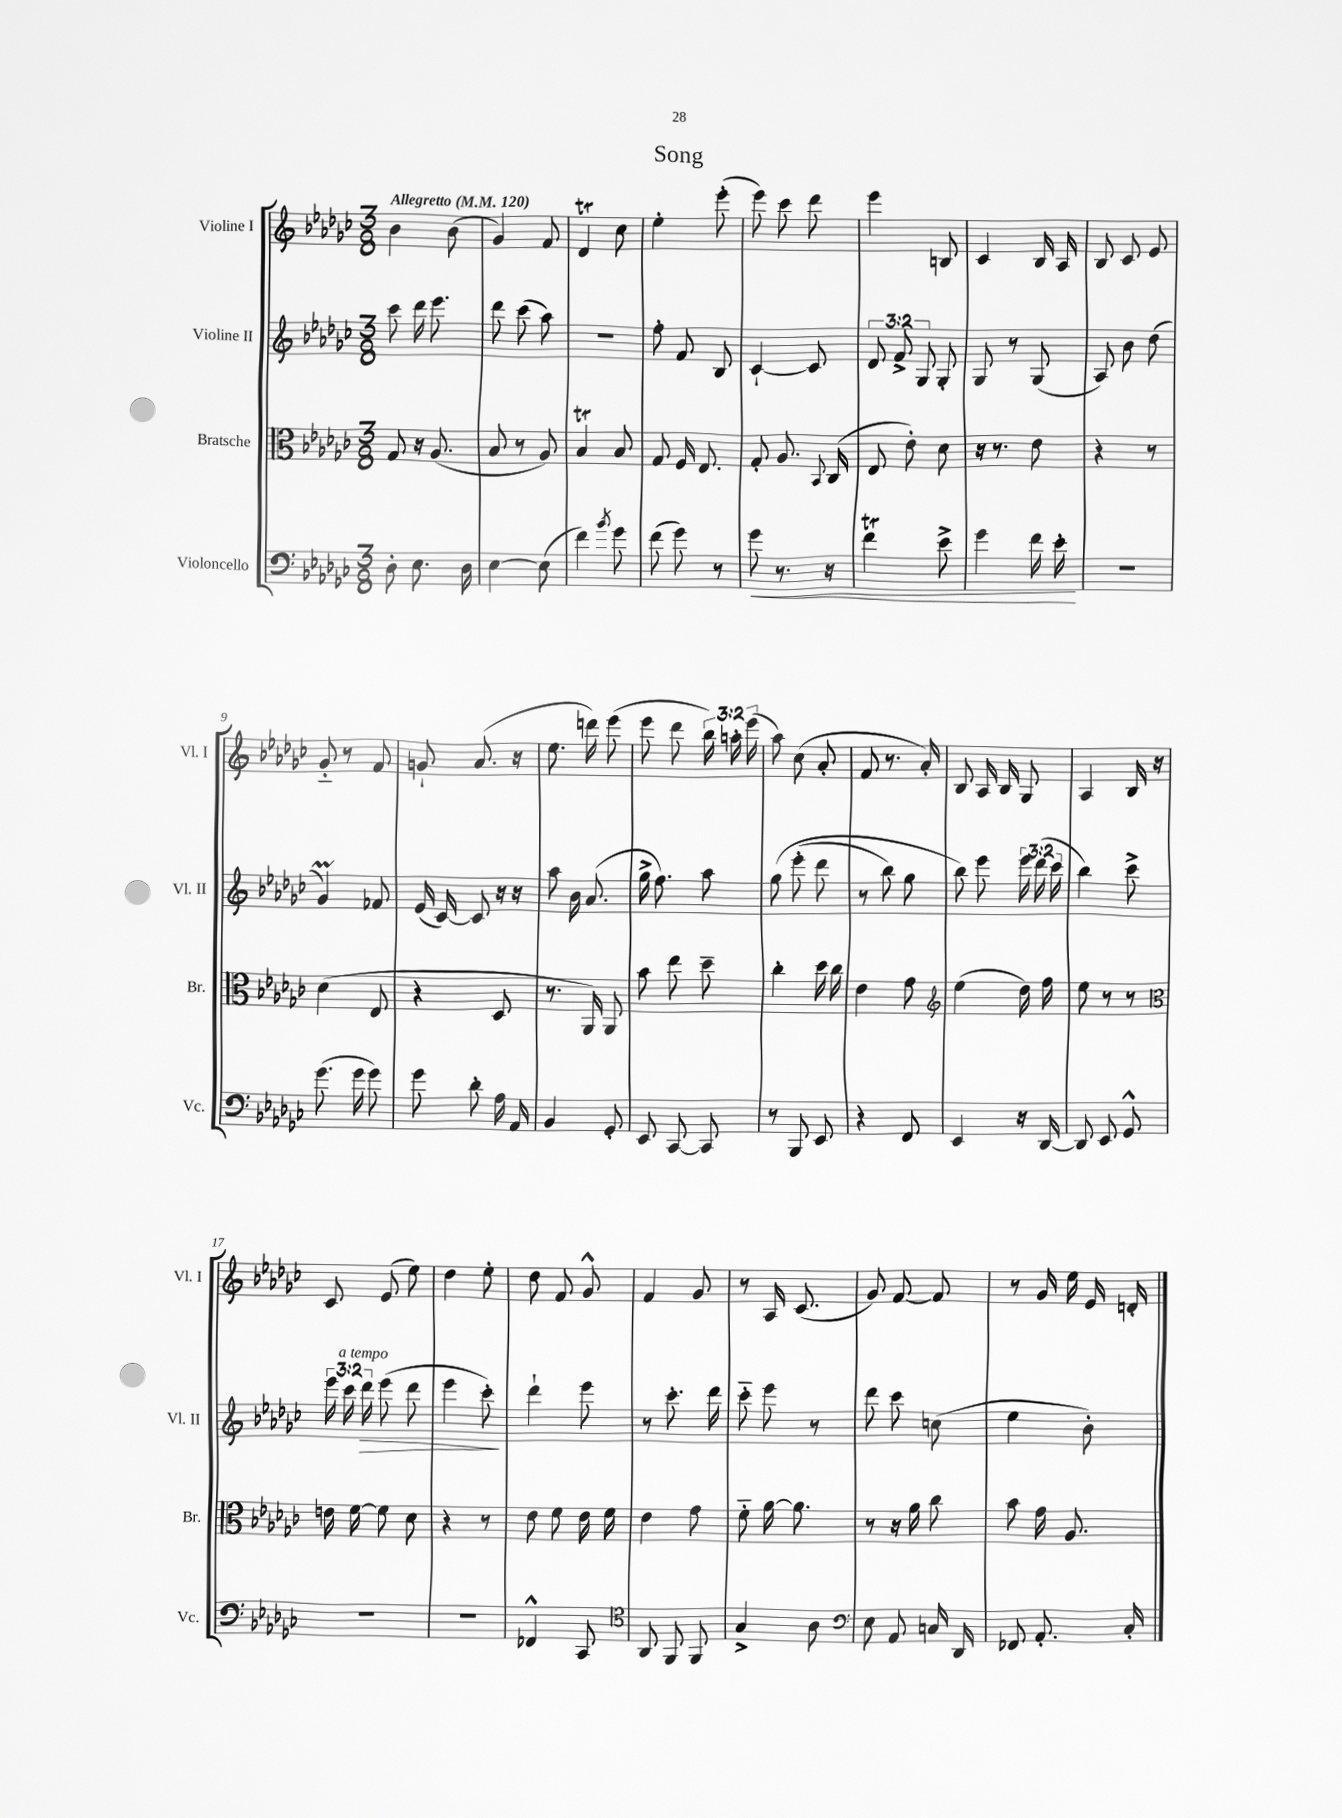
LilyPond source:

\header { title = "Song" }
<<
\new StaffGroup <<
\new Staff = "s0" \with { instrumentName = "Violine I" shortInstrumentName = "Vl. I" } {
    \clef treble \key ges \major \numericTimeSignature \time 3/8 \override Staff.TupletNumber.text = #tuplet-number::calc-fraction-text \tempo "Allegretto" 4 = 120
    \autoBeamOff bes'4 bes'8( |
    ges'4) f'8 |
    des'4\trill ces''8 |
    ees''4-. ees'''8-.( |
    ees'''8) ces'''8 des'''8 |
    ees'''4 b8 |
    ces'4 bes16 aes16 |
    bes8 ces'8 ees'8 |
    ges'8-_ r8 f'8 |
    g'8-! aes'8.( r16 |
    ees''8. d'''16) ees'''8( |
    ees'''8 des'''8 \tuplet 3/2 { bes''16) a''16-. ees'''16( } |
    aes''8) ces''8( aes'8-. |
    f'8 r8. aes'16-.) |
    bes8 aes16 bes16 ges8 |
    aes4 bes16 r16 |
    ces'8 ees'8( ees''8) |
    des''4 ees''8-. |
    des''8 f'8 ges'8-^ |
    f'4 ges'8 |
    r8 aes16 ces'8.( |
    ges'8) f'8~ f'8 |
    r8 ges'16 ees''16 ees'16 d'16-. \bar "|." |
}
\new Staff = "s1" \with { instrumentName = "Violine II" shortInstrumentName = "Vl. II" } {
    \clef treble \key ges \major \numericTimeSignature \time 3/8 \override Staff.TupletNumber.text = #tuplet-number::calc-fraction-text
    \autoBeamOff ces'''8 des'''16 ees'''8. |
    des'''8 ces'''8( aes''8) |
    R4. |
    f''8-. f'8 bes8 |
    ces'4~-! ces'8 |
    \tuplet 3/2 { des'8 f'8-> ges8 } ges8-. |
    ges8 r8 ges8( |
    aes8) bes'8 des''8( |
    ges'4\prall) fes'8 |
    ees'16( ces'16~) ces'8 r16 r16 |
    aes''8 bes'16 aes'8.( |
    ges''16-> f''8.) aes''8 |
    ges''8\( ees'''8-.( des'''8 |
    r8 bes''8) ges''8 |
    bes''8\) ees'''8 \tuplet 3/2 { ees'''16 des'''16( ces'''16 } |
    bes''4) ces'''8-> |
    \tuplet 3/2 { ees'''16 ces'''16^\markup { \italic "a tempo" } des'''16\> } ees'''8( des'''8 |
    ees'''4 ces'''8-.\!) |
    des'''4-! ees'''8 |
    r8 ces'''8.-. des'''16 |
    ces'''8-_ ees'''8 r8 |
    des'''8 ces'''8 c''8( |
    ees''4 bes'8-.) \bar "|." |
}
\new Staff = "s2" \with { instrumentName = "Bratsche" shortInstrumentName = "Br." } {
    \clef alto \key ges \major \numericTimeSignature \time 3/8
    \autoBeamOff ges8 r16 aes8.( |
    bes8 r8 aes8) |
    bes4\trill bes8 |
    ges8 f16 ees8. |
    ges8-. aes8. \appoggiatura { bes,8 } ces16( |
    ees8 ees'8-.) des'8 |
    r16 r8. ees'8 |
    r4 r8 |
    des'4( ees8 |
    r4 des8 |
    r8. aes,16) aes,8 |
    bes'8 ees''8 des''8-- |
    ces''4-. des''16 ces''16 |
    ees'4 ges'8 |
    \clef treble ees''4( des''16) f''16 |
    ees''8 r8 r8 |
    \clef alto e'16 f'16~ f'8 des'8 |
    r4 r8 |
    ees'8 f'8 ees'16 f'16 |
    ees'4 ges'8 |
    f'8-_ aes'16~ aes'8. |
    r8 r16 aes'16 ces''8 |
    bes'8 ges'16 aes8. \bar "|." |
}
\new Staff = "s3" \with { instrumentName = "Violoncello" shortInstrumentName = "Vc." } {
    \clef bass \key ges \major \numericTimeSignature \time 3/8
    \autoBeamOff des8-. ees8. des16 |
    ees4~ ees8( |
    f'4) \acciaccatura { bes'8 } ges'8 |
    f'8( ges'8) r8 |
    ges'8\< r8. r16 |
    f'4\trill ees'8-> |
    ges'4 f'16 ees'16-.\! |
    R4. |
    ges'8.( ges'16 ges'8) |
    ges'8 des'8-. aes16 aes,16 |
    bes,4 ges,8-. |
    ees,8 ces,8~ ces,8 |
    r8 bes,,8 ees,8 |
    r4 f,8 |
    ees,4 r16 des,16~ |
    des,8 ees,8 ges,8-^ |
    R4. |
    R4. |
    fes,4-^ ces,8 |
    \clef tenor aes,8 f,8 f,8 |
    ges4-> aes8 |
    \clef bass ees8 aes,8 c16 des,16 |
    fes,8 aes,8.-. ces16-. \bar "|." |
}
>>
>>
